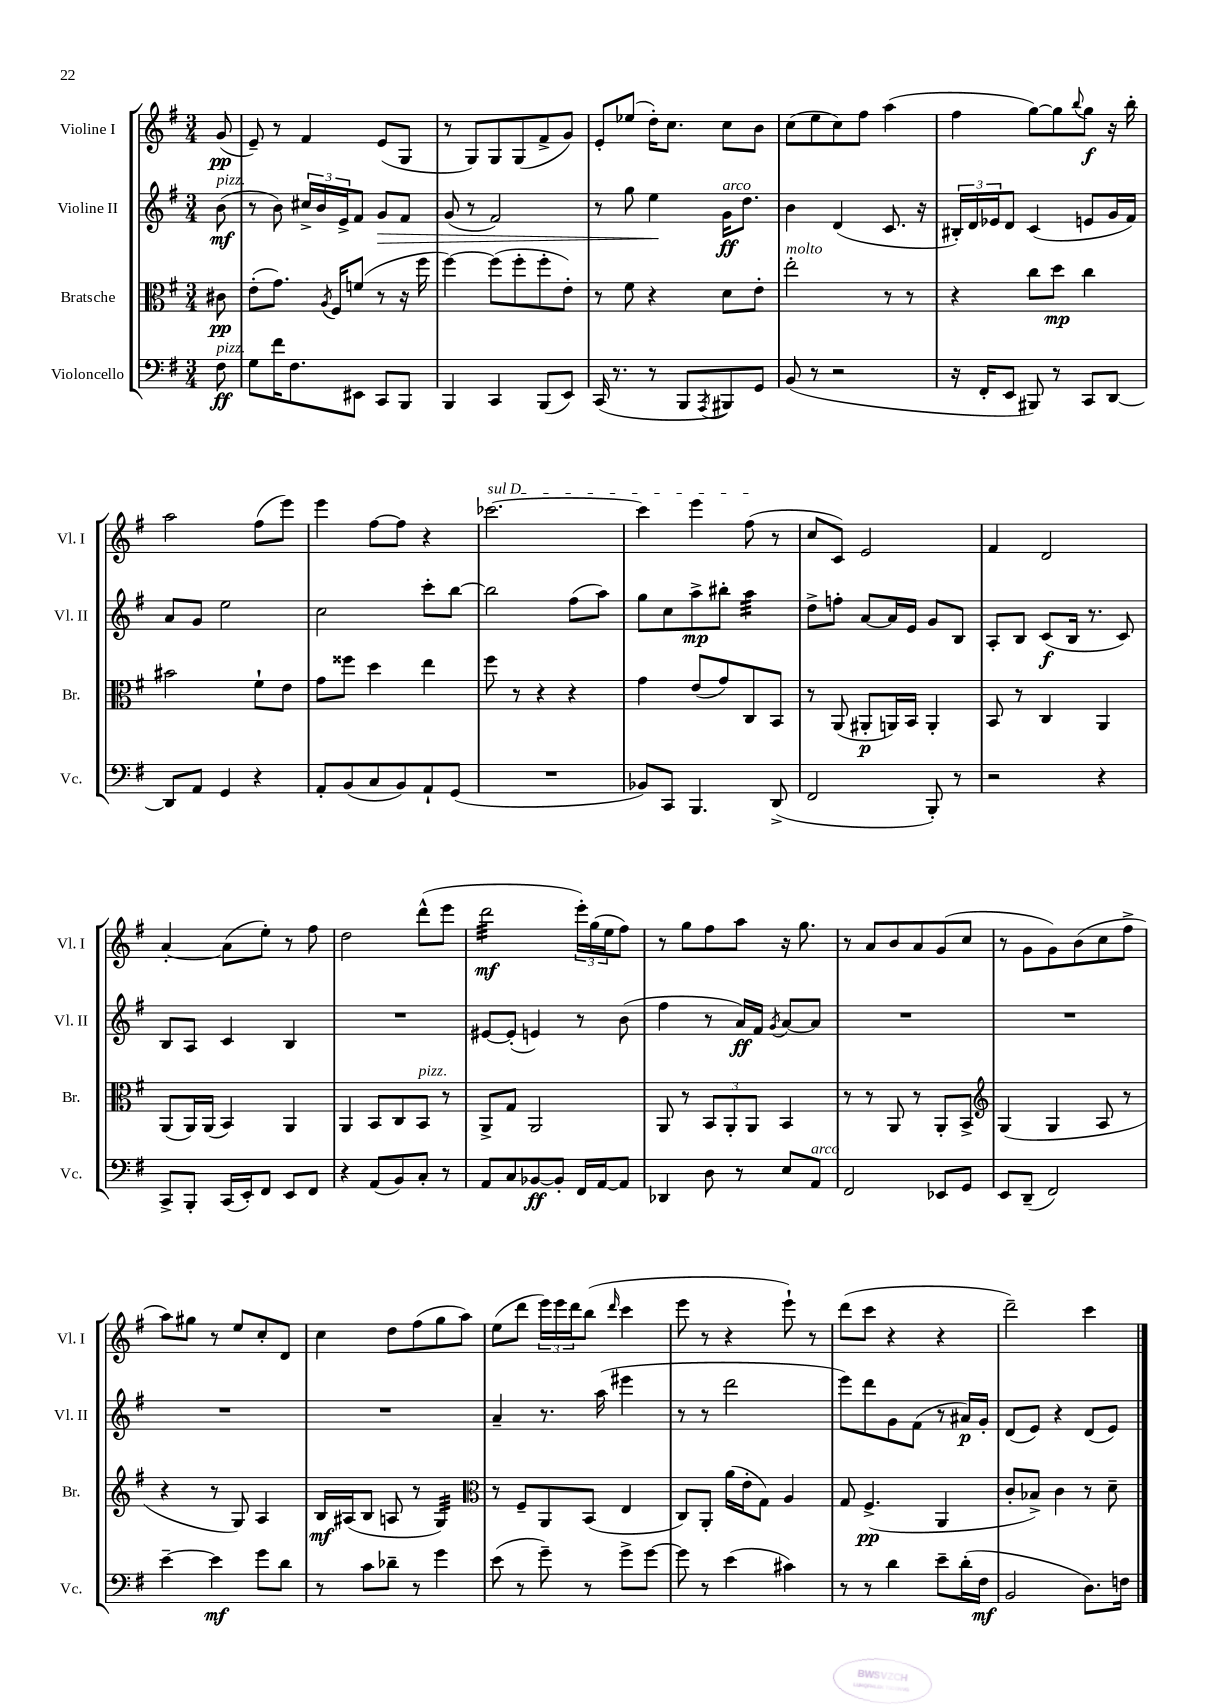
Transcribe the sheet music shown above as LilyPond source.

<<
\new StaffGroup <<
\new Staff = "s0" \with { instrumentName = "Violine I" shortInstrumentName = "Vl. I" } {
    \clef treble \key g \major \numericTimeSignature \time 3/4 \partial 8
    g'8\pp( |
    e'8--) r8 fis'4 e'8( g8 |
    r8 g8) g8 g8( fis'8-> g'8) |
    e'8-. ees''8( d''16-.) c''8. c''8 b'8 |
    c''8( e''8 c''8) fis''8 a''4( |
    fis''4 g''8~) g''8 \appoggiatura { b''8 } g''8\f r16 b''16-. |
    a''2 fis''8( e'''8) |
    e'''4 fis''8~ fis''8 r4 |
    \once \override TextSpanner.bound-details.left.text = \markup { \italic "sul D" } ces'''2.~\startTextSpan |
    ces'''4 e'''4 fis''8\stopTextSpan( r8 |
    c''8 c'8) e'2 |
    fis'4 d'2 |
    a'4~-. a'8( e''8-.) r8 fis''8 |
    d''2 d'''8-^( e'''8 |
    d'''2:32\mf \tuplet 3/2 { e'''16-.) g''16( e''16 } fis''8) |
    r8 g''8 fis''8 a''8 r16 g''8. |
    r8 a'8 b'8 a'8 g'8( c''8 |
    r8 g'8 g'8) b'8( c''8 fis''8-> |
    a''8) gis''8 r8 e''8 c''8-. d'8 |
    c''4 d''8 fis''8( g''8 a''8) |
    e''8( d'''8 \tuplet 3/2 { e'''16) e'''16 d'''16 } b''8( \grace { d'''16 } c'''4 |
    e'''8 r8 r4 e'''8-!) r8 |
    d'''8( c'''8 r4 r4 |
    d'''2--) c'''4 \bar "|." |
}
\new Staff = "s1" \with { instrumentName = "Violine II" shortInstrumentName = "Vl. II" } {
    \clef treble \key g \major \numericTimeSignature \time 3/4 \partial 8
    b'8\mf^\markup { \italic "pizz." }( |
    r8 b'8) \tuplet 3/2 { cis''16-> b'16 e'16-> } fis'8 g'8\> fis'8 |
    g'8( r8 fis'2) |
    r8 g''8 e''4\! g'16\ff^\markup { \italic "arco" } d''8. |
    b'4 d'4( c'8. r16 |
    \tuplet 3/2 { bis16-.) d'16 ees'16 } d'8 c'4( e'8 g'16 fis'16) |
    a'8 g'8 e''2 |
    c''2 c'''8-. b''8~ |
    b''2 fis''8( a''8) |
    g''8 c''8 a''8->\mp bis''8-. a''4:32 |
    d''8-> f''8-. a'8~ a'16 e'16 g'8 b8 |
    a8-. b8 c'8\f( b16 r8. c'8) |
    b8 a8 c'4 b4 |
    R2. |
    eis'8~ eis'8-.( e'4) r8 b'8( |
    fis''4 r8 a'16\ff) fis'16 \acciaccatura { g'8 } a'8~ a'8 |
    R2. |
    R2. |
    R2. |
    R2. |
    a'4-- r8. a''16( eis'''4 |
    r8 r8 d'''2 |
    e'''8) d'''8 g'8 fis'8( r8 ais'16\p) g'16-. |
    d'8( e'8) r4 d'8( e'8) \bar "|." |
}
\new Staff = "s2" \with { instrumentName = "Bratsche" shortInstrumentName = "Br." } {
    \clef alto \key g \major \numericTimeSignature \time 3/4 \partial 8
    cis'8\pp |
    e'8-.( g'8.) \acciaccatura { a8 } fis16 f'8( r8 r16 fis''16 |
    fis''4~) fis''8( fis''8-. fis''8-. e'8-.) |
    r8 fis'8 r4 d'8 e'8-. |
    e''2-.^\markup { \italic "molto" } r8 r8 |
    r4 c''8 d''8\mp c''4 |
    bis'2 fis'8-! e'8 |
    g'8 fisis''8 d''4 e''4 |
    fis''8 r8 r4 r4 |
    g'4 e'8( g'8) c8 b,8 |
    r8 a,8( ais,8-.\p a,16) b,16 a,4-. |
    b,8 r8 c4 a,4 |
    a,8( a,16) a,16( b,4) a,4 |
    a,4 b,8 c8 b,8^\markup { \italic "pizz." } r8 |
    a,8-> g8 a,2 |
    a,8 r8 \tuplet 3/2 { b,8 a,8-. a,8 } b,4 |
    r8 r8 a,8 r8 a,8-. b,8-> |
    \clef treble g4( g4 a8 r8 |
    r4 r8 g8) a4 |
    b16\mf ais16( b8 a8 r8 g4:32) |
    \clef alto r8 fis8-- a,8 b,8( e4 |
    c8) a,8-. a'16( e'16-. g8) a4 |
    g8 fis4.->\pp( a,4 |
    c'8-. bes8->) c'4 r8 d'8-- \bar "|." |
}
\new Staff = "s3" \with { instrumentName = "Violoncello" shortInstrumentName = "Vc." } {
    \clef bass \key g \major \numericTimeSignature \time 3/4 \partial 8
    fis8\ff^\markup { \italic "pizz." } |
    g8 fis'16 fis8. eis,8 c,8 b,,8 |
    b,,4 c,4 b,,8( e,8) |
    c,16( r8. r8 b,,8 \acciaccatura { a,,8 } bis,,8) g,8 |
    b,8( r8 r2 |
    r16 fis,16-. e,8 bis,,8) r8 c,8 d,8~ |
    d,8 a,8 g,4 r4 |
    a,8-. b,8( c8 b,8) a,8-! g,8( |
    R2. |
    bes,8) c,8 b,,4. d,8->( |
    fis,2 b,,8-.) r8 |
    r2 r4 |
    c,8-> b,,8-. c,16( e,16-.) fis,8 e,8 fis,8 |
    r4 a,8( b,8) c8-. r8 |
    a,8 c8 bes,8~\ff bes,8-. fis,16 a,16~ a,8 |
    des,4 d8 r8 e8 a,8^\markup { \italic "arco" } |
    fis,2 ees,8 g,8 |
    e,8 d,8--( fis,2) |
    e'4~-- e'4\mf g'8 d'8 |
    r8 c'8 des'8-- r8 g'4 |
    e'8( r8 g'8--) r8 g'8-> g'8~ |
    g'8 r8 e'4( cis'4) |
    r8 r8 d'4 e'8-- d'16-.( fis16\mf |
    b,2 d8.) f16 \bar "|." |
}
>>
>>
\layout { \context { \Score \remove "Bar_number_engraver" } }
